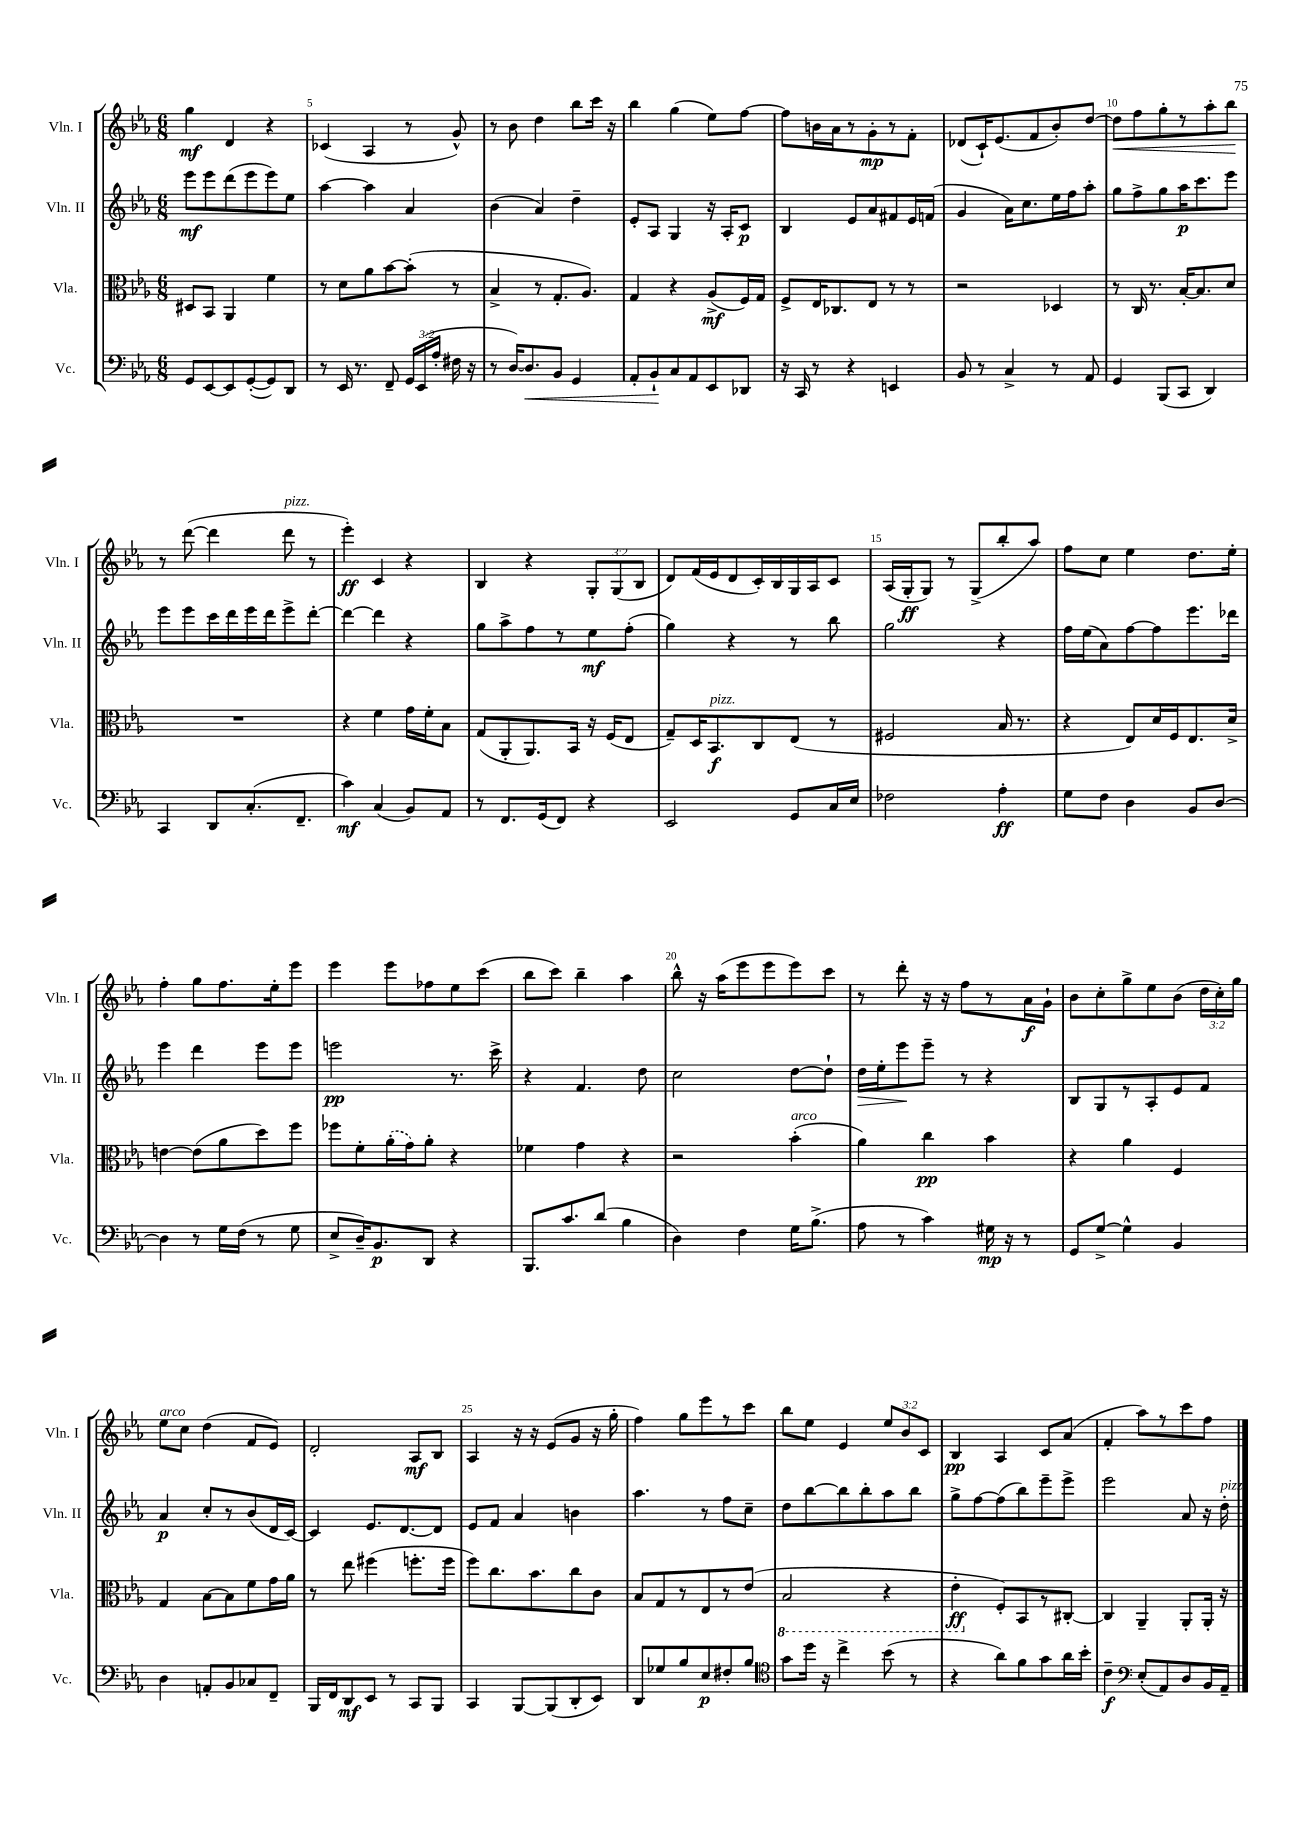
<<
\new StaffGroup <<
\new Staff = "s0" \with { instrumentName = "Vln. I" shortInstrumentName = "Vln. I" } {
    \clef treble \key ees \major \numericTimeSignature \time 6/8 \override Staff.TupletNumber.text = #tuplet-number::calc-fraction-text
    \autoBeamOff g''4\mf d'4 r4 |
    ces'4( aes4 r8 g'8-^) |
    r8 bes'8 d''4 bes''8[ c'''16] r16 |
    bes''4 g''4( ees''8[) f''8]~ |
    f''8[ b'16 aes'16 r8 g'8-.\mp r8 f'8]-. |
    des'8[( c'16-!) ees'8.( f'8 bes'8-.) d''8]~ |
    d''8[\< f''8 g''8-. r8 aes''8-. bes''8]\! |
    r8 d'''8~( d'''4 d'''8^\markup { \italic "pizz." } r8 |
    ees'''4-.\ff) c'4 r4 |
    bes4 r4 \tuplet 3/2 { g8[-. g8( bes8] } |
    d'8[) f'16( ees'16 d'8 c'16-.) bes16 g16 aes16 c'8] |
    aes16[( g16-.\ff g8]) r8 g8[->( bes''8-. aes''8]) |
    f''8[ c''8] ees''4 d''8.[ ees''16]-. |
    f''4-. g''8[ f''8. ees''16-. ees'''8] |
    ees'''4 ees'''8[ fes''8 ees''8 c'''8]( |
    bes''8[ c'''8]) bes''4-- aes''4 |
    bes''8-^ r16 aes''16[( ees'''8 ees'''8 ees'''8) c'''8] |
    r8 d'''8-. r16 r16 f''8[ r8 aes'16\f g'16]-! |
    bes'8[ c''8-. g''8-> ees''8 bes'8]( \tuplet 3/2 { d''16[ c''16-.) g''16] } |
    ees''8[^\markup { \italic "arco" } c''8] d''4( f'8[ ees'8]) |
    d'2-. aes8[\mf bes8] |
    aes4 r16 r16 ees'8[( g'8] r16 g''16-. |
    f''4) g''8[ ees'''8 r8 c'''8] |
    bes''8[ ees''8] ees'4 \tuplet 3/2 { ees''8[ bes'8 c'8] } |
    bes4\pp aes4 c'8[ aes'8]( |
    f'4-. aes''8[) r8 c'''8 f''8] \bar "|." |
}
\new Staff = "s1" \with { instrumentName = "Vln. II" shortInstrumentName = "Vln. II" } {
    \clef treble \key ees \major \numericTimeSignature \time 6/8
    \autoBeamOff ees'''8[\mf ees'''8 d'''8( ees'''8 ees'''8) ees''8] |
    aes''4~ aes''4 aes'4 |
    bes'4( aes'4) d''4-- |
    ees'8[-. aes8] g4 r16 aes16[-. c'8]\p |
    bes4 ees'8[ aes'8 fis'8 ees'16 f'16]( |
    g'4 aes'16[) c''8. ees''16 f''16 aes''8]-. |
    g''8[ f''8-> g''8 aes''16\p c'''8. ees'''8] |
    ees'''8[ ees'''8 c'''16 d'''16 ees'''16 d'''16 ees'''8-> d'''8]~-. |
    d'''4~ d'''4 r4 |
    g''8[ aes''8-> f''8 r8 ees''8\mf f''8]-.( |
    g''4) r4 r8 bes''8 |
    g''2 r4 |
    f''16[ ees''16( aes'8) f''8~ f''8 ees'''8. des'''16] |
    ees'''4 d'''4 ees'''8[ ees'''8] |
    e'''2\pp r8. c'''16-> |
    r4 f'4. d''8 |
    c''2 d''8[~ d''8]-! |
    d''16[\> ees''16-. ees'''8\! ees'''8]-- r8 r4 |
    bes8[ g8 r8 aes8-. ees'8 f'8] |
    aes'4\p c''8[-. r8 bes'8( d'16 c'16]~) |
    c'4 ees'8.[ d'8.~ d'8] |
    ees'8[ f'8] aes'4 b'4 |
    aes''4. r8 f''8[ c''8]-- |
    d''8[ bes''8~ bes''8 bes''8-. aes''8 bes''8] |
    g''8[-> f''8~ f''8( bes''8) ees'''8-- ees'''8]-> |
    ees'''2 aes'8 r16 d''16-.^\markup { \italic "pizz." } \bar "|." |
}
\new Staff = "s2" \with { instrumentName = "Vla." shortInstrumentName = "Vla." } {
    \clef alto \key ees \major \numericTimeSignature \time 6/8
    \autoBeamOff dis8[ bes,8] aes,4 f'4 |
    r8 d'8[ aes'8 bes'8~ bes'8]-.( r8 |
    bes4-> r8 g8.[-. aes8.]) |
    g4 r4 aes8[->\mf( f16) g16] |
    f8[-> ees16 ces8. ees8] r8 r8 |
    r2 des4 |
    r8 c16 r8. bes16[~-. bes8. d'8] |
    R2. |
    r4 f'4 g'16[ f'16-. bes8] |
    g8[( aes,8-. aes,8.) bes,16] r16 f16[( ees8] |
    g8[--) d16 bes,8.\f^\markup { \italic "pizz." } c8 ees8]( r8 |
    fis2 bes16 r8. |
    r4 ees8[) d'16 f16 ees8. d'16]-> |
    e'4~ e'8[( aes'8 d''8) f''8] |
    fes''8[ f'8-. \once \slurDashed aes'16-.( g'16) aes'8]-. r4 |
    fes'4 g'4 r4 |
    r2 bes'4-.^\markup { \italic "arco" }( |
    aes'4) c''4\pp bes'4 |
    r4 aes'4 f4 |
    g4 bes8[~ bes8 f'8 g'16 aes'16] |
    r8 ees''8 fis''4( f''8.[-. f''16] |
    f''8[) c''8. bes'8. c''8 c'8] |
    bes8[ g8 r8 ees8 r8 ees'8]( |
    \ottava #-1 bes,2 r4 |
    ees4-.\ff \ottava #0 f8[-.) bes,8 r8 cis8]~-. |
    cis4 aes,4-- aes,8[-. aes,16]-. r16 \bar "|." |
}
\new Staff = "s3" \with { instrumentName = "Vc." shortInstrumentName = "Vc." } {
    \clef bass \key ees \major \numericTimeSignature \time 6/8 \override Staff.TupletNumber.text = #tuplet-number::calc-fraction-text
    \autoBeamOff g,8[ ees,8~ ees,8 g,8~-.( g,8) d,8] |
    r8 ees,16 r8. f,8-- \tuplet 3/2 { g,16[ ees,16( aes16]-. } fis16 r16 |
    r8 d16[~) d8.\< bes,8] g,4 |
    aes,8[-. bes,8-!\! c8 aes,8 ees,8 des,8] |
    r16 c,16 r8 r4 e,4 |
    bes,8 r8 c4-> r8 aes,8 |
    g,4 bes,,8[( c,8] d,4) |
    c,4 d,8[ c8.-.( f,8.]-- |
    c'4\mf) c4( bes,8[) aes,8] |
    r8 f,8.[ g,16( f,8]) r4 |
    ees,2 g,8[ c16 ees16] |
    fes2 aes4-.\ff |
    g8[ f8] d4 bes,8[ d8]~ |
    d4 r8 g16[ f16]( r8 g8 |
    ees8[-> d16--) bes,8.\p d,8] r4 |
    bes,,8.[ c'8. d'8]( bes4 |
    d4) f4 g16[ bes8.]->( |
    aes8 r8 c'4) gis16\mp r16 r8 |
    g,8[ g8]~-> g4-^ bes,4 |
    d4 a,8[-. bes,8 ces8 f,8]-- |
    bes,,16[ f,16 d,8\mf ees,8] r8 c,8[ bes,,8] |
    c,4 bes,,8[~ bes,,8( d,8-. ees,8]) |
    d,8[ ges8 bes8 ees8\p fis8-. bes8] |
    \clef tenor g'8[ d''16] r16 c''4-> bes'8( r8 |
    r4 aes'8[) f'8 g'8 aes'16 bes'16]-. |
    c'4--\f \clef bass ees8[-.( aes,8) d8 bes,16 aes,16]-- \bar "|." |
}
>>
>>
\layout { \context { \Score currentBarNumber = #4 \override BarNumber.break-visibility = ##(#f #t #t) barNumberVisibility = #(every-nth-bar-number-visible 5) } }
